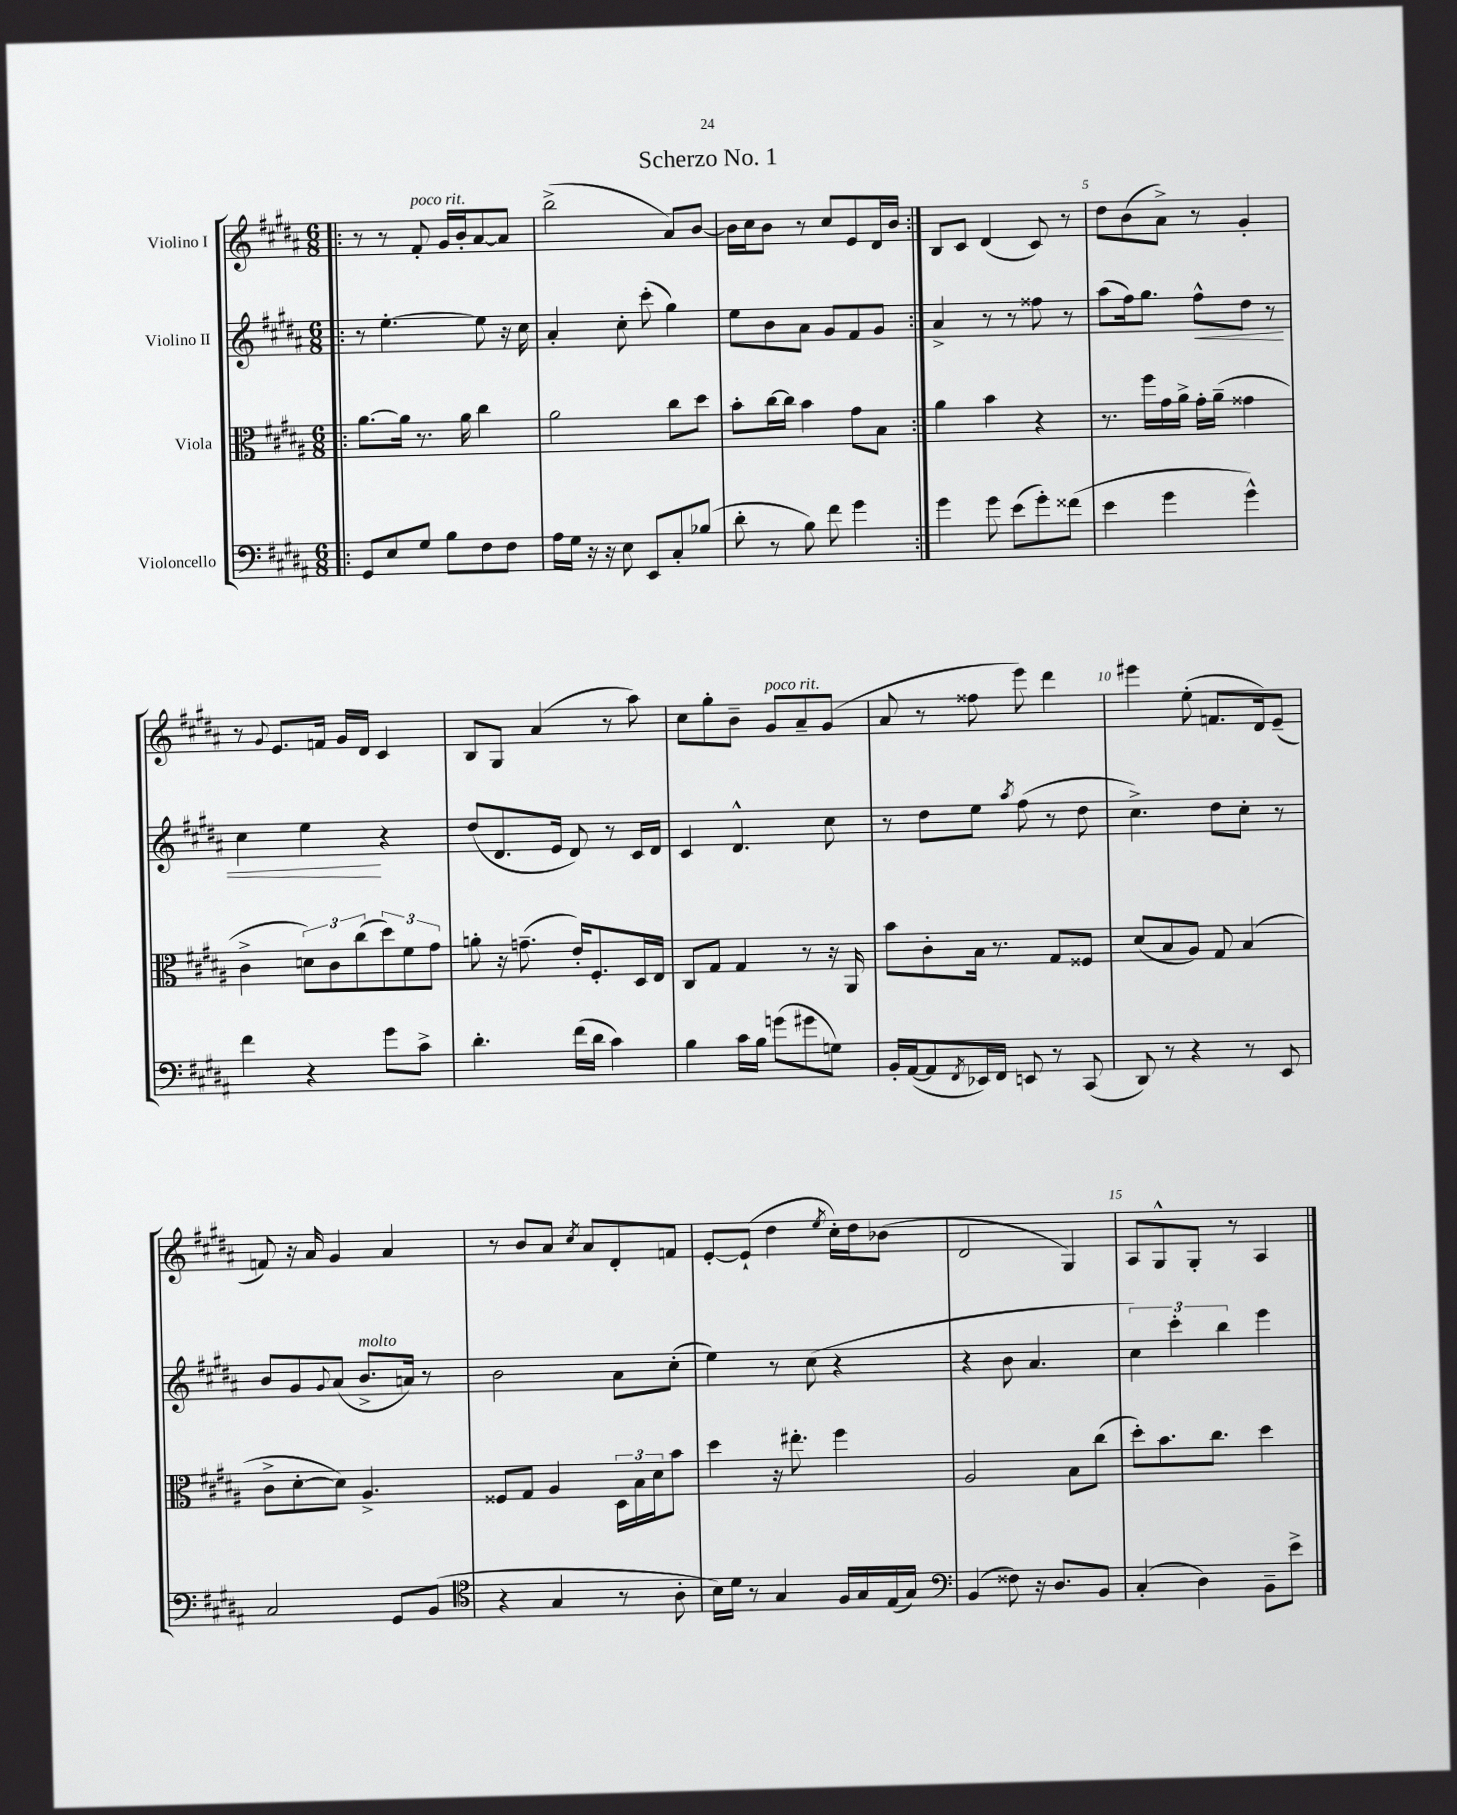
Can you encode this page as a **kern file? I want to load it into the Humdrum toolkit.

**kern	**kern	**kern	**kern
*staff4	*staff3	*staff2	*staff1
*clefF4	*clefC3	*clefG2	*clefG2
*k[f#c#g#d#a#]	*k[f#c#g#d#a#]	*k[f#c#g#d#a#]	*k[f#c#g#d#a#]
*M6/8	*M6/8	*M6/8	*M6/8
=!|:	=!|:	=!|:	=!|:
8GG#	[8.a#	8r	8r
8E	.	[4.ee'	8r
.	16a#]	.	.
8G#	8.r	.	8f#'
8B	.	.	16g#
.	16a#	.	16b'
8F#	4cc#	8ee]	[8a#
8F#	.	16r	8a#]
.	.	16cc#	.
=	=	=	=
16A#	2a#	4a#'	(2bb^
16G#	.	.	.
16r	.	.	.
16r	.	.	.
8E	.	8cc#'	.
8EE	.	(8ccc#'	.
8C#'	8cc#	4gg#)	8a#)
(8B-	8dd#	.	[8b
=	=	=	=
8d#'	8b'	8ee	16b]
.	.	.	16cc#
8r	[16cc#	8b	8b
.	16cc#]	.	.
8B)	4b	8a#	8r
8f#	.	8g#	8cc#
4g#	8g#	8f#	8e
.	8B	8g#	16d#
.	.	.	16b
=:|!	=:|!	=:|!	=:|!
4g#	4a#	4a#^	8B
.	.	.	8c#
8g#	4b	8r	(4d#
(8e	.	8r	.
8g#')	4r	8ff##	8c#)
(8f##	.	8r	8r
=	=	=	=
4e	8.r	(8aa#	8dd#
.	.	16ff#)	(8b
.	16ff#	8.gg#	.
4g#	16g#	.	8a#^)
.	16a#^	.	.
.	16g#'	8ff#^^	8r
.	(16a#~	.	.
4g#^^)	4g##	8dd#	4g#'
.	.	8r	.
=	=	=	=
4f#	4c#^	4cc#	8r
.	.	.	8qqg#
.	.	.	8.e
4r	12d)	4ee	.
.	.	.	16f
.	12c#	.	.
.	.	.	16g#
.	(12cc#	.	.
.	.	.	16d#
8g#	12dd#)	4r	4c#
.	12f#	.	.
8c#^	.	.	.
.	12g#	.	.
=	=	=	=
4.d#'	8a'	(8dd#	8B
.	16r	8.d#	8G#
.	(8.g~	.	.
.	.	.	(4a#
.	.	16e	.
(16f#	16e')	8d#)	.
16d#	8.F#'	.	.
4c#)	.	8r	8r
.	16D#	16c#	8aa#)
.	16E	16d#	.
=	=	=	=
4B	8C#	4c#	8cc#
.	8G#	.	8gg#'
16c#	4G#	4.d#^^	8b~
16B	.	.	.
(8g	.	.	8g#
8g#	8r	.	8a#~
8G)	16r	8cc#	(8g#
.	16AA#	.	.
=	=	=	=
16BB'	8b	8r	8a#
([16AA#	.	.	.
8AA#]	8c#'	8dd#	8r
8qFF#	.	.	.
16EE-)	16B	8ee	8ff##
16FF#	8.r	.	.
.	.	8qaa#	.
8EE	.	(8ff#	8eee)
8r	8G#	8r	4ddd#
(8CC#	8F##	8dd#	.
=	=	=	=
8DD#)	(8d#	4.cc#^)	4eee#
8r	8B	.	.
4r	8A#)	.	(8ee'
.	8G#	8dd#	8.f
8r	(4B	8cc#'	.
.	.	.	16d#)
8EE	.	8r	(8e~
=	=	=	=
2C#	8c#^	8b	8f)
.	[8d#'	8g#	16r
.	.	.	16a#
.	.	8qqg#	.
.	8d#])	(8a#	4g#
.	4.A#^	8.b^	.
8GG#	.	.	4a#
.	.	16a)	.
(8BB	.	8r	.
=	=	=	=
*clefC4	*	*	*
4r	8F##	2b	8r
.	8G#	.	8b
4G#	4A#	.	8a#
.	.	.	8qcc#
.	.	.	8a#
8r	24D#	8a#	8d#'
.	24B	.	.
.	24d#	.	.
8A#'	8b	(8cc#'	8f
=	=	=	=
16B)	4dd#	4ee)	[8e'
16d#	.	.	.
8r	.	.	(8e`]
4G#	16r	8r	4dd#
.	8.ee#'	.	.
.	.	(8cc#	.
.	.	.	8qee
16F#	4ff#	4r	16cc#')
16G#	.	.	16dd#
(16E	.	.	(8b-
16G#)	.	.	.
=	=	=	=
*clefF4	*	*	*
(4BB	2A#	4r	2d#
8F##)	.	8b	.
16r	.	4.a#	.
8.D#	.	.	.
.	8B	.	4G#)
8BB	(8cc#	.	.
=	=	=	=
(4C#'	8dd#')	6cc#)	8A#
.	8.b	.	8G#^^
.	.	6ccc#'	.
4D#)	.	.	8G#'
.	8.cc#	.	.
.	.	6bb	.
.	.	.	8r
8BB~	4dd#	4eee	4A#
8e^	.	.	.
==	==	==	==
*-	*-	*-	*-
